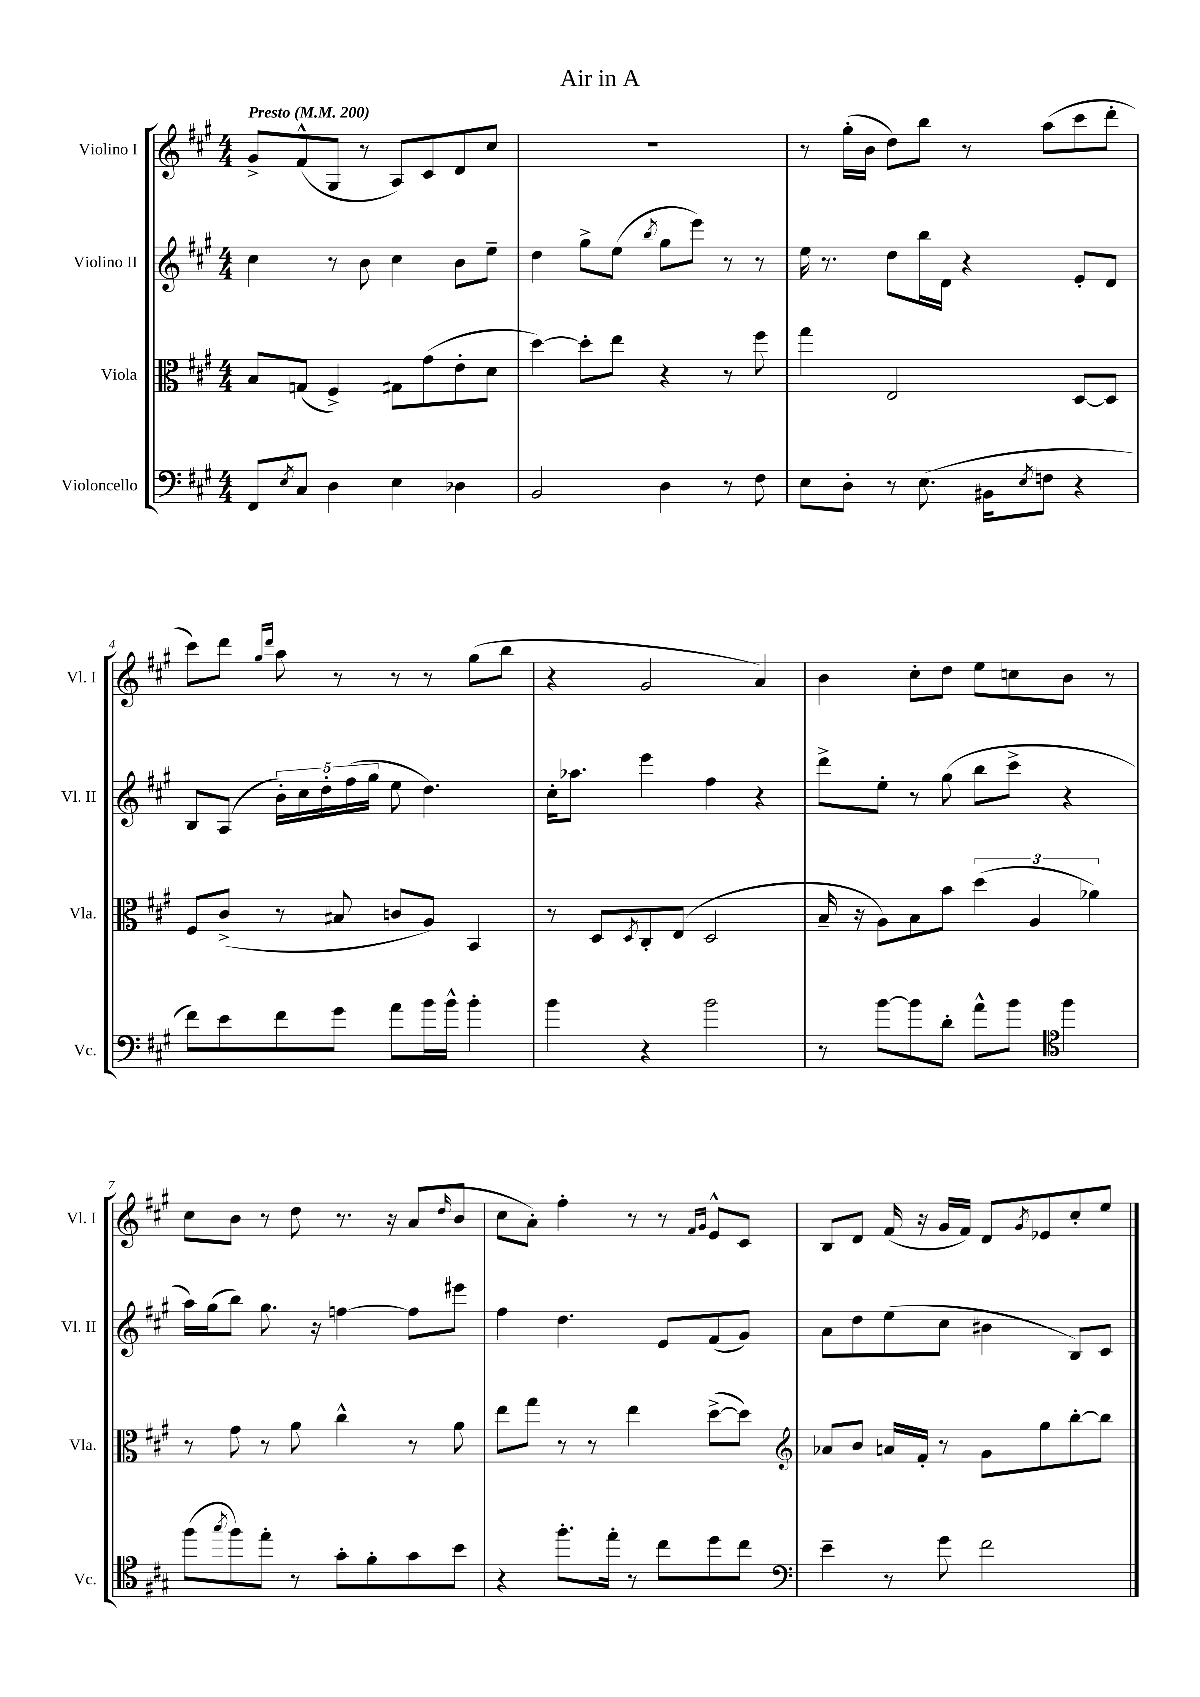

**kern	**kern	**kern	**kern
*part4	*part3	*part2	*part1
*staff4	*staff3	*staff2	*staff1
*I"Violoncello	*I"Viola	*I"Violino II	*I"Violino I
*I'Vc.	*I'Vla.	*I'Vl. II	*I'Vl. I
*clefF4	*clefC3	*clefG2	*clefG2
*k[f#c#g#]	*k[f#c#g#]	*k[f#c#g#]	*k[f#c#g#]
*M4/4	*M4/4	*M4/4	*M4/4
*MM200	*MM200	*MM200	*MM200
=1	=1	=1	=1
!	!	!	!LO:TX:a:B:t=Presto
8FF#/L	8B/L	4cc#\	8g#^/L
8qE/	.	.	.
8C#/J	(8Gn/J	.	(8f#^^/
4D\	4F#^/)	8r	8G#/J
.	.	8b\	8r
4E\	8G#X\L	4cc#\	8A/L)
.	(8g#\	.	8c#/
4D-X\	8e'\	8b\L	8d/
.	8d\J	8ee~\J	8cc#/J
=2	=2	=2	=2
2BB/	[4dd\)	4dd\	1r
.	8dd'\L]	8gg#^\L	.
.	8ee\J	(8ee\J	.
.	.	8qbb/	.
4D\	4r	8gg#\L	.
.	.	8eee\J)	.
8r	8r	8r	.
8F#\	8ff#\	8r	.
=3	=3	=3	=3
8E\L	4gg#\	16ee\	8r
.	.	8.r	.
8D'\J	.	.	(16gg#'\LL
.	.	.	16b\JJ
8r	2E/	8dd\L	8dd\L)
(8.E\	.	16bb\L	8bb\J
.	.	16d\JJ	.
.	.	4r	8r
16BB#X\KL	.	.	.
8qE/	.	.	.
8Fn\J	.	.	(8aa\L
4r	[8D/L	8e'/L	8ccc#\
.	8D/J]	8d/J	8ddd'\J
!!LO:LB:g=z
=4	=4	=4	=4
8f#\L)	8F#/L	8B/L	8ccc#\L)
8e\	(8c#^/J	(8A/J	8ddd\J
.	.	.	16qqgg#/LL
.	.	.	16qqddd/JJ
8f#\	8r	20b'\LL)	8aa\
.	.	20cc#\	.
.	.	20dd'\	.
8g#\J	8B#X/	.	8r
.	.	(20ff#\	.
.	.	20gg#\JJ	.
8a\L	8cn/L	8ee\	8r
16b\L	8A/J)	4.dd\)	8r
16b^^\JJ	.	.	.
4b'\	4BB/	.	(8gg#\L
.	.	.	8bb\J
=5	=5	=5	=5
4b\	8r	16cc#'\KL	4r
.	.	8.aa-X\J	.
.	8D/L	.	.
.	8qD/	.	.
4r	8C#'/	4eee\	2g#/
.	(8E/J	.	.
2b\	2D/	4ff#\	.
.	.	4r	4a/)
=6	=6	=6	=6
8r	16B~/	8ddd^\L	4b\
.	16r	.	.
[8b\L	8A\L)	8ee'\J	.
8b\]	8B\	8r	8cc#'\L
8d'\J	8b\J	(8gg#\	8dd\J
8a^^\L	(6dd\	8bb\L	8ee\L
8b\J	.	8ccc#^\J	8ccn\
.	6A/	.	.
*clefC4	*	*	*
4ff#\	.	4r	8b\J
.	6a-X\)	.	.
.	.	.	8r
!!LO:LB:g=z
=7	=7	=7	=7
(8ff#\L	8r	16aa\LL)	8cc#\L
.	.	(16gg#\J	.
8qgg#/	.	.	.
8ff#\)	8g#\	8bb\J)	8b\J
8ee'\J	8r	8.gg#\	8r
8r	8a\	.	8dd\
.	.	16r	.
8g#'\L	4cc#^^\	[4ffn\	8.r
8f#'\	.	.	.
.	.	.	16r
8g#\	8r	8ff\L]	(8a/L
.	.	.	16qqdd/
8b\J	8a\	8eee#X\J	8b/J
=8	=8	=8	=8
4r	8ee\L	4ff#\	8cc#\L
.	8gg#\J	.	8a'\J)
8.ff#'\L	8r	4.dd\	4ff#'\
.	8r	.	.
16ee'\Jk	.	.	.
8r	4ee\	.	8r
8cc#\L	.	8e/L	8r
.	.	.	16qqf#/LL
.	.	.	16qqg#/JJ
8dd\	([8dd^\L	(8f#/	8e^^/L
8cc#\J	8dd\J])	8g#/J)	8c#/J
=9	=9	=9	=9
*clefF4	*clefG2	*	*
4e~\	8a-X/L	8a\L	8B/L
.	8b/J	8dd\	8d/J
8r	16an/LL	(8ee\	(16f#/
.	16f#'/JJ	.	16r
8g#\	8r	8cc#\J	16g#/LL
.	.	.	16f#/JJ)
2f#\	8g#\L	4b#X\	8d/L
.	.	.	8qg#/
.	8gg#\	.	8e-X/
.	[8bb'\	8B/L)	8cc#'/
.	8bb\J]	8c#/J	8ee/J
==	==	==	==
*-	*-	*-	*-
